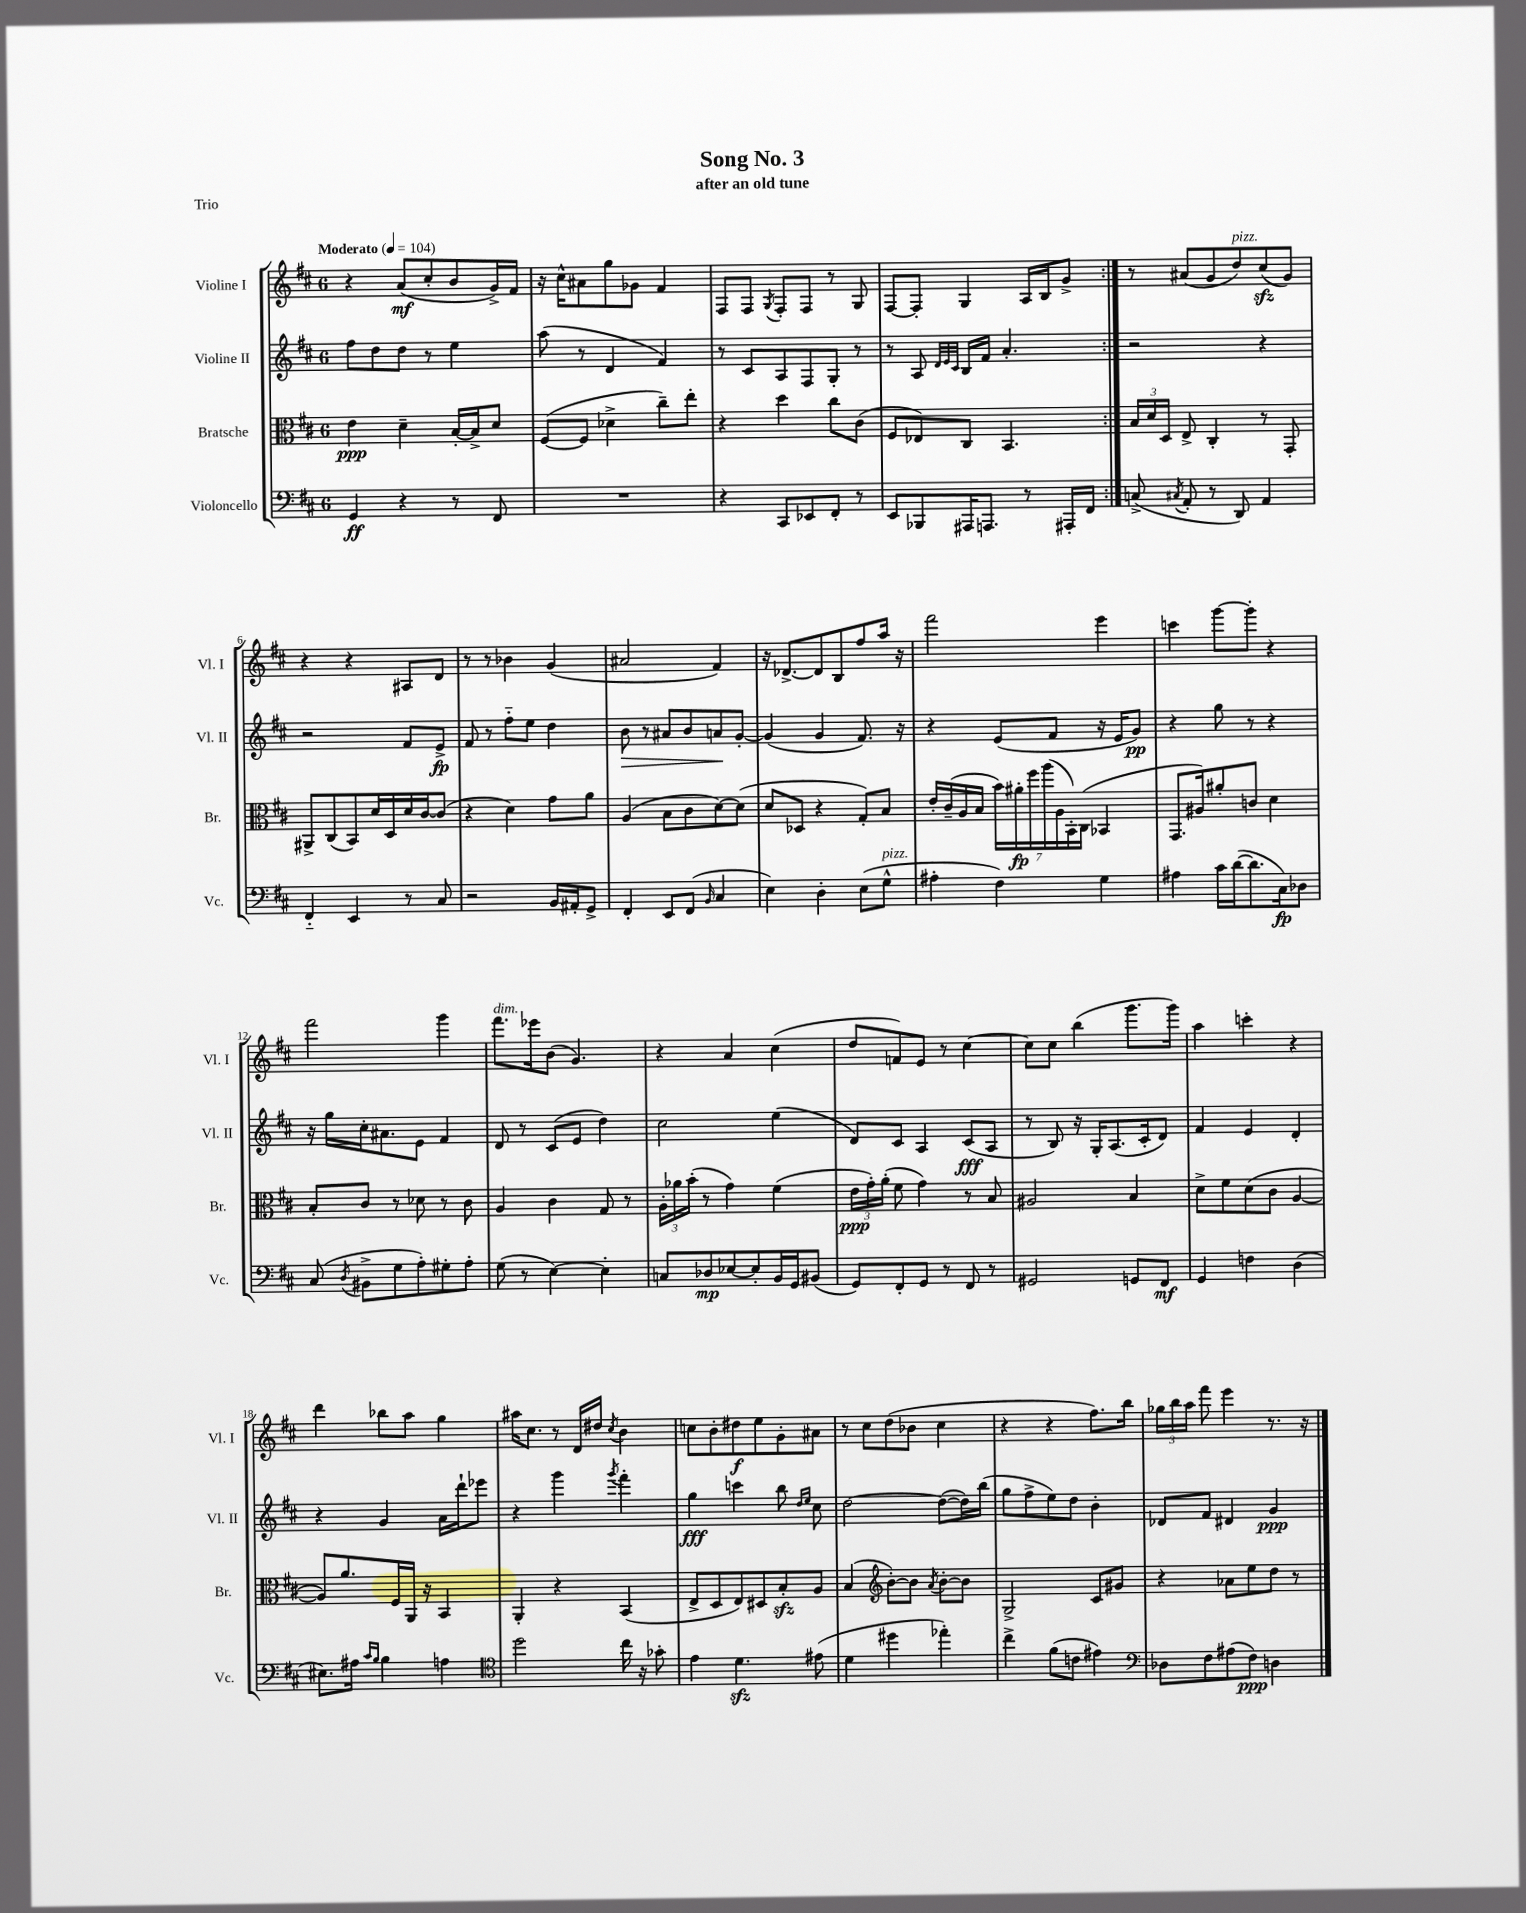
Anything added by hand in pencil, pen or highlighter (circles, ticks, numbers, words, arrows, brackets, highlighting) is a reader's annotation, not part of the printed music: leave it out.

**kern	**kern	**kern	**kern
*staff4	*staff3	*staff2	*staff1
*clefF4	*clefC3	*clefG2	*clefG2
*k[f#c#]	*k[f#c#]	*k[f#c#]	*k[f#c#]
*M6/8	*M6/8	*M6/8	*M6/8
*MM104	*MM104	*MM104	*MM104
4GG	4e	8ff#	4r
.	.	8dd	.
4r	4d~	8dd	(8a
.	.	8r	8cc#'
8r	[16B'	4ee	8b
.	16B^]	.	.
8FF#	8d	.	16g^)
.	.	.	16f#
=	=	=	=
2.r	([8F#	(8aa	16r
.	.	.	16cc#^^
.	8F#]	8r	8a#
.	4d-^	4d	8gg
.	.	.	8g-
.	8cc#~)	4f#)	4f#
.	8ee'	.	.
=	=	=	=
4r	4r	8r	8F#
.	.	8c#	8F#
.	.	.	8qG
8CC#	4dd	8A	8F#'
8EE-	.	8F#	8F#
8FF#'	8cc#	8G'	8r
8r	(8c#	8r	8G
=	=	=	=
8EE	8F#	8r	[8F#
8BBB-	8E-)	8A	8F#']
.	.	32qqd	.
.	.	32qqe	.
.	.	32qqc#	.
16AAA#	8C#	16B	4G
8.AAA	.	16f#	.
.	4.BB	4.a'	.
8r	.	.	16A
.	.	.	16B
16AAA#'	.	.	8g^
16FF#	.	.	.
=:|!	=:|!	=:|!	=:|!
(8C^	24B	2r	8r
.	24d	.	.
.	24D	.	.
8qC#	.	.	.
8AA'	8E^	.	(8a#
8r	4C#'	.	8g
8DD)	.	.	8dd)
4AA	8r	4r	(8cc#
.	8GG'	.	8g)
=	=	=	=
4FF#'~	8AA#^	2r	4r
.	(8C#	.	.
4EE	8BB)	.	4r
.	16d	.	.
.	16D	.	.
8r	16d	8f#	8A#
.	[16c#	.	.
8C#	(8c#]	8e^	8d
=	=	=	=
2r	4r	8f#	8r
.	.	8r	8r
.	4d)	8ff#'~	4b-
.	.	8ee	.
16BB	8g	4dd	(4g
16AA#'	.	.	.
8GG^	8a	.	.
=	=	=	=
4FF#'	(4A	8b	2a#
.	.	8r	.
8EE	8B	8a#	.
(8FF#	8c#	8b	.
16qqBB	.	.	.
4C#	[8d)	8a	4f#)
.	(8d]	[8g'	.
=	=	=	=
4E)	8d	(4g]	16r
.	.	.	[8.d-^
.	8D-	.	.
4D'	4r	4g	8d-]
.	.	.	8B
(8E	8G')	8.f#)	8ff#
8G^^	8B	.	16aa
.	.	16r	16r
=	=	=	=
4A#'	16e'	4r	2fff#
.	(16c#~	.	.
.	16A	.	.
.	16B	.	.
4F#)	28b)	(8e	.
.	28a#'	.	.
.	28ff#	.	.
.	(28aa	.	.
.	.	8f#	.
.	28A	.	.
.	28BB')	.	.
.	(28C#	.	.
4G	4BB-	16r	4eee
.	.	16e	.
.	.	8g)	.
=	=	=	=
4A#	8.GG	4r	4ccc
.	16A#)	.	.
16c#	8a#'	8gg	[8ggg
([16d	.	.	.
8.d]	8c	8r	8ggg']
.	4d	4r	4r
16C#)	.	.	.
8D-	.	.	.
=	=	=	=
(8C#	8B'	16r	2fff#
.	.	16gg	.
8qD	.	.	.
8BB#^	8c#	16cc#'	.
.	.	8.a#	.
8G	8r	.	.
8A')	8d-	8e	.
8G#'	8r	4f#	4ggg
8A'	8c#	.	.
=	=	=	=
(8G	4A	8d	8.fff#
8r	.	8r	.
.	.	.	16eee-
[4E)	4c#	(8c#	(8b
.	.	8e	4.g)
4E']	8G	4dd)	.
.	8r	.	.
=	=	=	=
8C	24A'	2cc#	4r
.	24a-	.	.
.	(24b'	.	.
8D-	8r	.	.
[8E-	4g)	.	4a
8E-']	.	.	.
16BB	(4f#	(4ee	(4cc#
16GG	.	.	.
(8BB#	.	.	.
=	=	=	=
8GG)	24e	8d)	8dd
.	24g')	.	.
.	(24a'	.	.
8FF#'	8f#	8c#	8f)
8GG	4g)	4A	8e
8r	.	.	8r
8FF#	8r	(8c#	[4cc#
8r	8B	8A	.
=	=	=	=
2GG#	2A#	8r	8cc#]
.	.	8B)	8cc#
.	.	16r	(4bb
.	.	16G'	.
.	.	(8.A	.
8GG	4B	.	8.ggg
.	.	16c#'	.
8FF#	.	8d)	.
.	.	.	16ggg)
=	=	=	=
4GG	8d^	4f#	4aa
.	8f#	.	.
4F	(8d	4e	4ccc'
.	8c#	.	.
(4D	[4A	4d'	4r
=	=	=	=
8.E#)	8A])	4r	4ddd
.	8.a	.	.
16A#	.	.	.
16qqc#	.	.	.
16qqB	.	.	.
4B	.	4g	8bb-
.	16F#	.	.
.	16AA	.	8aa
.	16r	.	.
4A	4BB	16a	4gg
.	.	16ddd`	.
.	.	8eee-	.
=	=	=	=
*clefC4	*	*	*
2dd	4AA'	4r	16aa#
.	.	.	8.cc#
.	4r	4ggg	8r
.	.	.	16d
.	.	.	16dd#
.	.	8qggg	8qcc#
16cc#	(4BB	4fff#'	4b
16r	.	.	.
8g-'	.	.	.
=	=	=	=
4e	8E^	4gg	8cc
.	8D	.	8b'
4.d	8E)	4ccc	8dd#
.	8D#	.	8ee
.	8B'	8bb	8g'
.	.	16qqdd	.
.	.	16qqee	.
(8e#	8A	8cc#	8a#
=	=	=	=
4d	(4B	[2dd	8r
.	.	.	8cc#
*	*clefG2	*	*
4dd#	[8b')	.	(8dd
.	8b]	.	8b-
.	8qa	.	.
4ee-')	[8b'	(8dd_	4cc#
.	8b]	16dd])	.
.	.	(16bb	.
=	=	=	=
4cc#^	2G^	8gg	4r
.	.	8ff#^	.
(8f#	.	8ee)	4r
8c	.	8dd	.
4e#)	8c#	4b'	8.ff#)
.	8g#	.	.
.	.	.	16bb
=	=	=	=
*clefF4	*	*	*
8D-	4r	8d-	24gg-
.	.	.	24bb
.	.	.	24aa
8F#	.	8f#	8fff#
(8A#	8a-	4d#	4eee
8F#)	8ee	.	.
4D	8dd	4g	8.r
.	8r	.	.
.	.	.	16r
==	==	==	==
*-	*-	*-	*-
